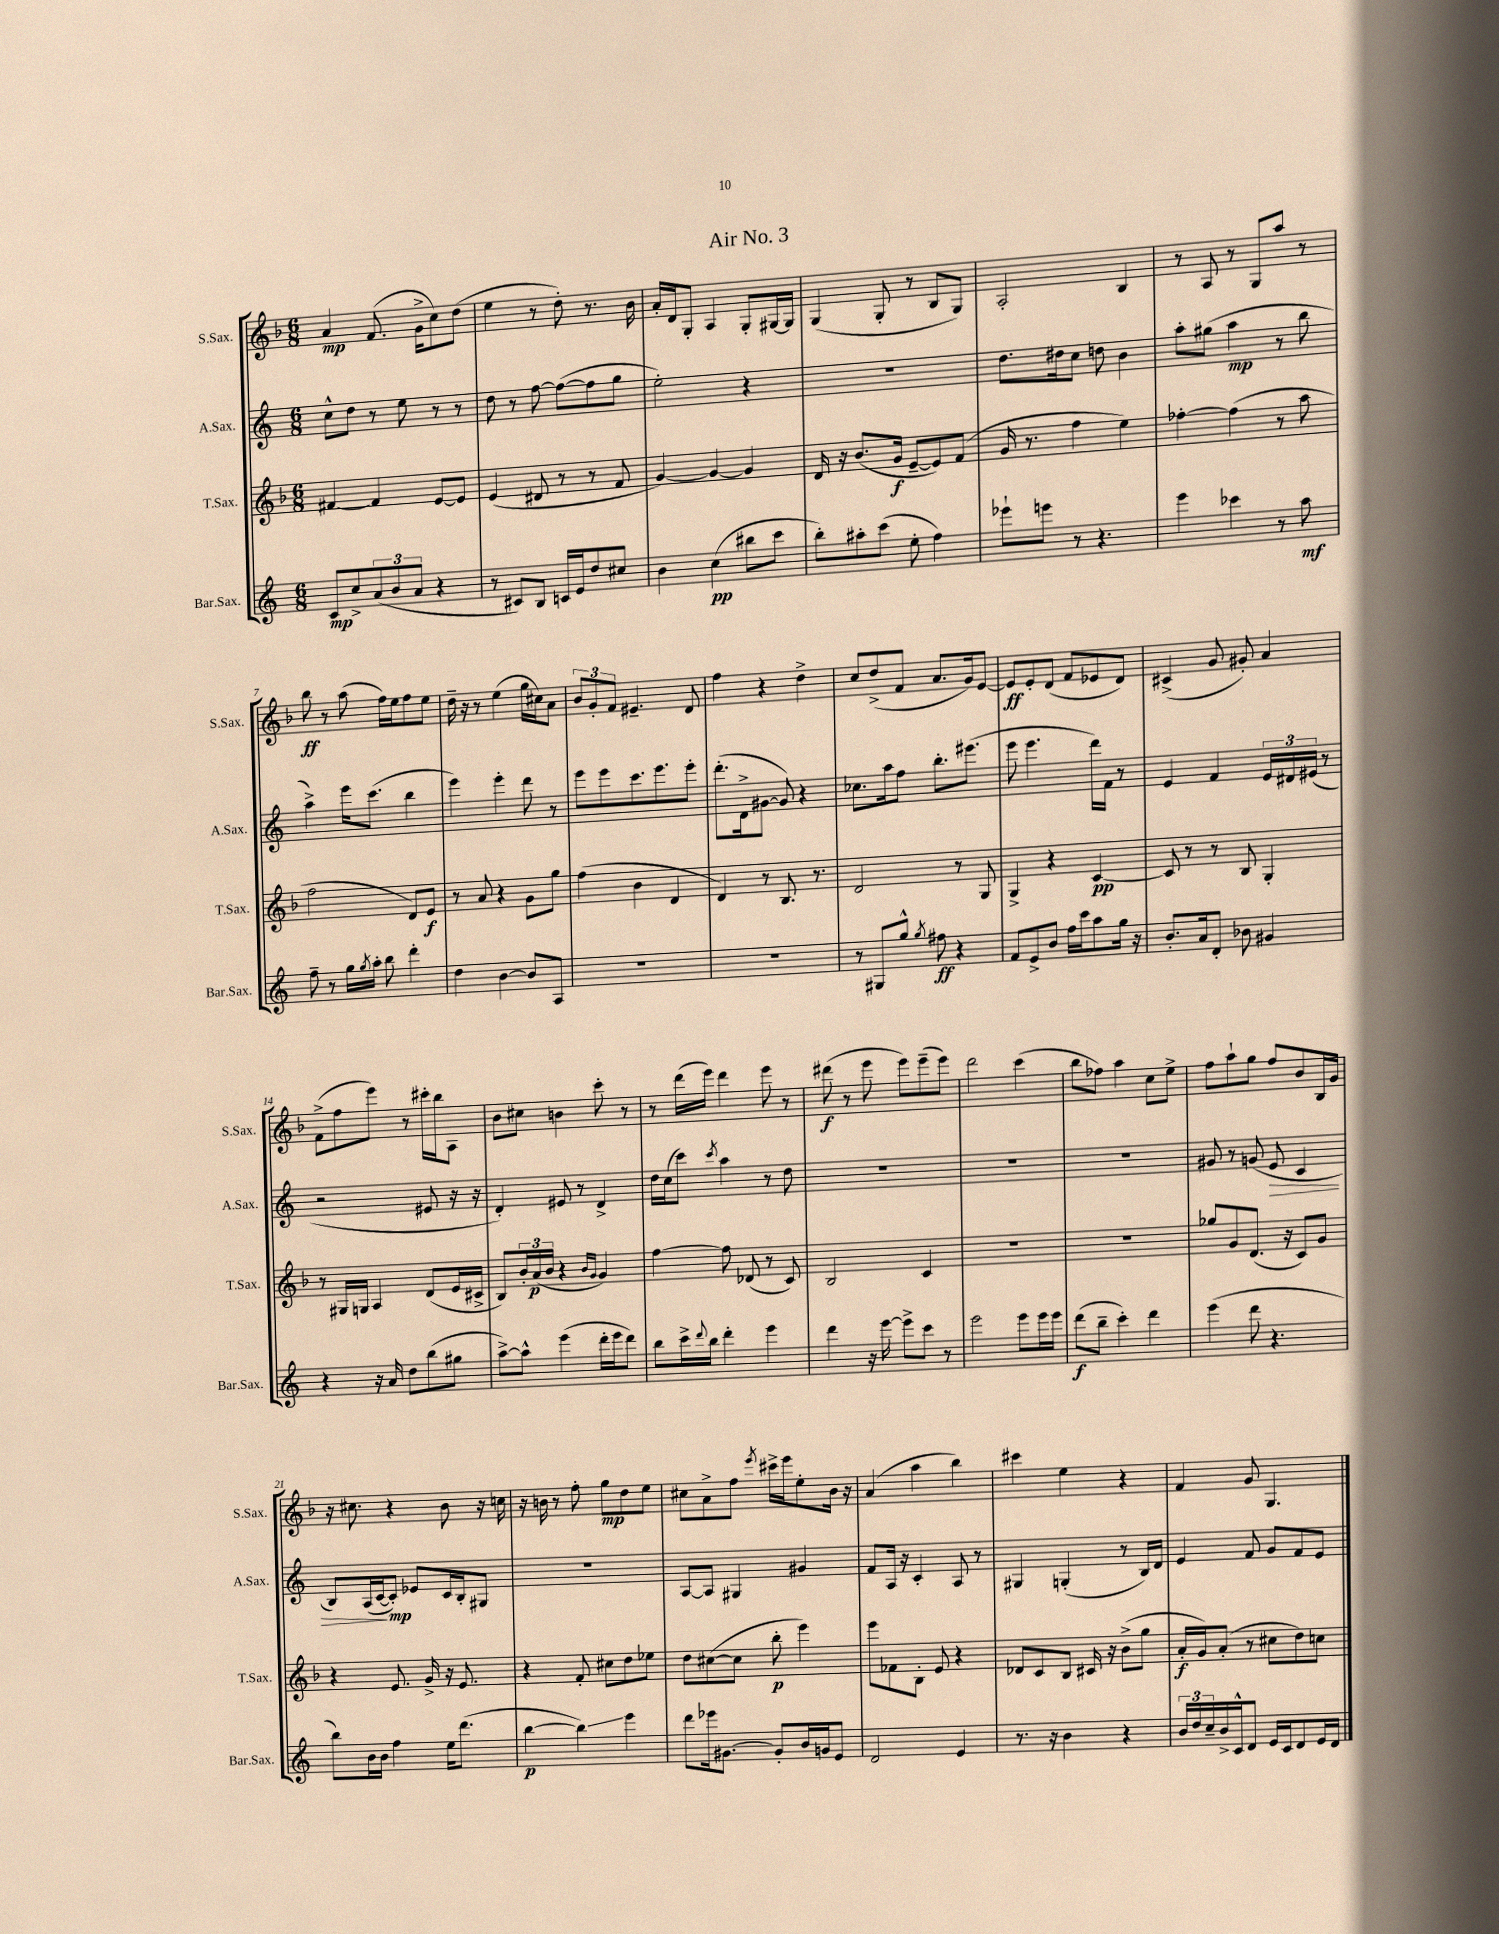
\header { title = "Air No. 3" }
<<
\new StaffGroup <<
\new Staff = "s0" \with { instrumentName = "S.Sax." shortInstrumentName = "S.Sax." } {
    \clef treble \key f \major \numericTimeSignature \time 6/8
    a'4\mp f'8.( g'16-> c''8) d''8( |
    e''4 r8 d''8-.) r8. bes'16 |
    a'16-. d'16 g8-. a4 g8-. gis16~ gis16 |
    g4( g8-. r8 bes8 g8) |
    a2-. bes4 |
    r8 a8 r8 g8 a''8 r8 |
    bes''8\ff r8 a''8( f''16) e''16 f''8 e''8 |
    d''16-- r16 r8 e''4( g''16 cis''16) a'8 |
    \tuplet 3/2 { bes'8 g'8-. f'8 } eis'4.-- d'8 |
    f''4 r4 d''4-> |
    c''8 d''8->( f'8 a'8. g'16) e'8~ |
    e'8\ff e'8-. d'8( f'8 ees'8 d'8) |
    cis'4->( g'8 gis'8-.) a'4 |
    f'8->( f''8 e'''8) r8 cis'''16-. bes''16 a8 |
    bes'8 cis''8 b'4 c'''8-. r8 |
    r8 d'''16( e'''16) d'''4 e'''8 r8 |
    dis'''8\f( r8 e'''8 e'''8) e'''8--( e'''8) |
    d'''2 c'''4( |
    bes''8 fes''8) a''4 c''8 e''8-> |
    f''8 a''8-! g''8 f''8 bes'8 bes16 g'16 |
    r16 cis''8. r4 bes'8 r16 c''16 |
    r16 b'16 r8 f''8-. g''8\mp d''8 e''8 |
    cis''8 a'8-> f''8 \acciaccatura { e'''8 } cis'''16-> e'''16 e''8-. bes'16 r16 |
    a'4( a''4 bes''4) |
    cis'''4 e''4 r4 |
    f'4 g'8 g4. \bar "|." |
}
\new Staff = "s1" \with { instrumentName = "A.Sax." shortInstrumentName = "A.Sax." } {
    \clef treble \key c \major \numericTimeSignature \time 6/8
    c''8-^ d''8 r8 e''8 r8 r8 |
    d''8 r8 f''8~ f''8~( f''8 g''8 |
    e''2-.) r4 |
    R2. |
    d''8. dis''16 c''8 d''8 b'4 |
    a''8-. gis''8( a''4\mp r8 b''8 |
    a''4->) e'''16 c'''8.( b''4 |
    e'''4) e'''4-. d'''8 r8 |
    e'''8 e'''8 c'''8. e'''8. e'''8-. |
    d'''8.-.( d'16-> gis'8~ gis'8) r4 |
    ces''8. a''16 f''8 b''8.-. eis'''8.( |
    e'''8 e'''4. d'''16) f'16 r8 |
    e'4 f'4 \tuplet 3/2 { e'16 dis'16 eis'16( } r8 |
    r2 eis'8 r16 r16 |
    d'4-.) eis'8 r8 d'4-> |
    d''16 c''16( c'''8) \acciaccatura { c'''8 } a''4 r8 d''8 |
    R2. |
    R2. |
    R2. |
    gis'8 r8 g'8( e'8\> c'4 |
    b8) a16( c'16~\! c'8-.\mp) ees'8 c'16 b16-. gis8 |
    R2. |
    a8~ a8 gis4 gis'4 |
    f'8 a16 r16 c'4-. a8 r8 |
    gis4 g4-.( r8 b16) d'16 |
    e'4 f'8 g'8 f'8 e'8 \bar "|." |
}
\new Staff = "s2" \with { instrumentName = "T.Sax." shortInstrumentName = "T.Sax." } {
    \clef treble \key f \major \numericTimeSignature \time 6/8
    fis'4~ fis'4 e'8~ e'8 |
    e'4( dis'8 r8 r8 f'8 |
    g'4~) g'4~ g'4 |
    d'16 r16 bes'8.( g'16\f e'8~-- e'8) f'8( |
    g'16 r8. f''4 e''4) |
    fes''4~-. fes''4( r8 a''8 |
    f''2 d'8) e'8\f |
    r8 a'8 r4 g'8 g''8 |
    f''4( bes'4 d'4 |
    d'4) r8 bes8. r8. |
    d'2 r8 g8 |
    g4-> r4 c'4~\pp |
    c'8 r8 r8 bes8 g4-. |
    r8 gis16 g16 a4 d'8( e'16 cis'16-> |
    bes8) \tuplet 3/2 { bes'16-. a'16\p( bes'16 } r4 \grace { bes'16 g'16 } g'4) |
    f''4~ f''8 des'8( r8 c'8) |
    bes2 c'4 |
    R2. |
    R2. |
    ges''8 g'8 d'8.( r16 c'8) g'8 |
    r4 e'8. g'16-> r16 e'8. |
    r4 f'8-. cis''8 d''8 ees''8 |
    d''8 cis''8~( cis''8 bes''8-.\p e'''4) |
    e'''8 fes'8 bes8-. e'8 r4 |
    des'8 c'8 bes8 cis'16 r16 bes'8->( g''8 |
    a'16-.\f g'16) a'8-.( r8 cis''8 d''8) c''8 \bar "|." |
}
\new Staff = "s3" \with { instrumentName = "Bar.Sax." shortInstrumentName = "Bar.Sax." } {
    \clef treble \key c \major \numericTimeSignature \time 6/8
    c'8\mp c''8-> \tuplet 3/2 { a'8( b'8 a'8 } r4 |
    r8 cis'8) b8 c'16 e'16 d''8 cis''8 |
    b'4 c''4\pp( bis''8 c'''8 |
    b''8-.) ais''8-. c'''8( e''8-. f''4) |
    ees'''8-! e'''8 r8 r4. |
    e'''4 ces'''4 r8 a''8\mf |
    f''8-- r8 g''16 \acciaccatura { g''8 } a''16-. b''8 d'''4-. |
    d''4 b'4~ b'8 a8 |
    R2. |
    R2. |
    r8 gis8 g''8-^ \acciaccatura { g''8 } fis''8\ff r4 |
    f'8 e'8-> b'8 f''16 c'''16 a''8 g''16 r16 |
    b'8.-. a'16 d'8-. bes'8 gis'4 |
    r4 r16 a'16 d''8 b''8( gis''8 |
    a''8~->) a''8-^ e'''4( d'''16-. e'''16 d'''8) |
    b''8 c'''16-> \appoggiatura { d'''8 } b''16 d'''4-. e'''4 |
    d'''4 r16 e'''16~ e'''8-> c'''8 r8 |
    e'''2 e'''8 e'''16 e'''16 |
    d'''8\f( b''8-- c'''4-.) d'''4 |
    e'''4( d'''8 r4. |
    b''8) b'16 b'16 f''4 e''16 d'''8.( |
    b''4~\p b''4\glissando) e'''4 |
    d'''8 ees'''16 gis'8.~ gis'8-. b'16 g'16 e'8 |
    d'2 e'4 |
    r8. r16 b'4 r4 |
    \tuplet 3/2 { b'16 d''16 c''16-- } b'16-> c'16-^ d'8 e'16 c'16 d'8 e'16 d'16 \bar "|." |
}
>>
>>
